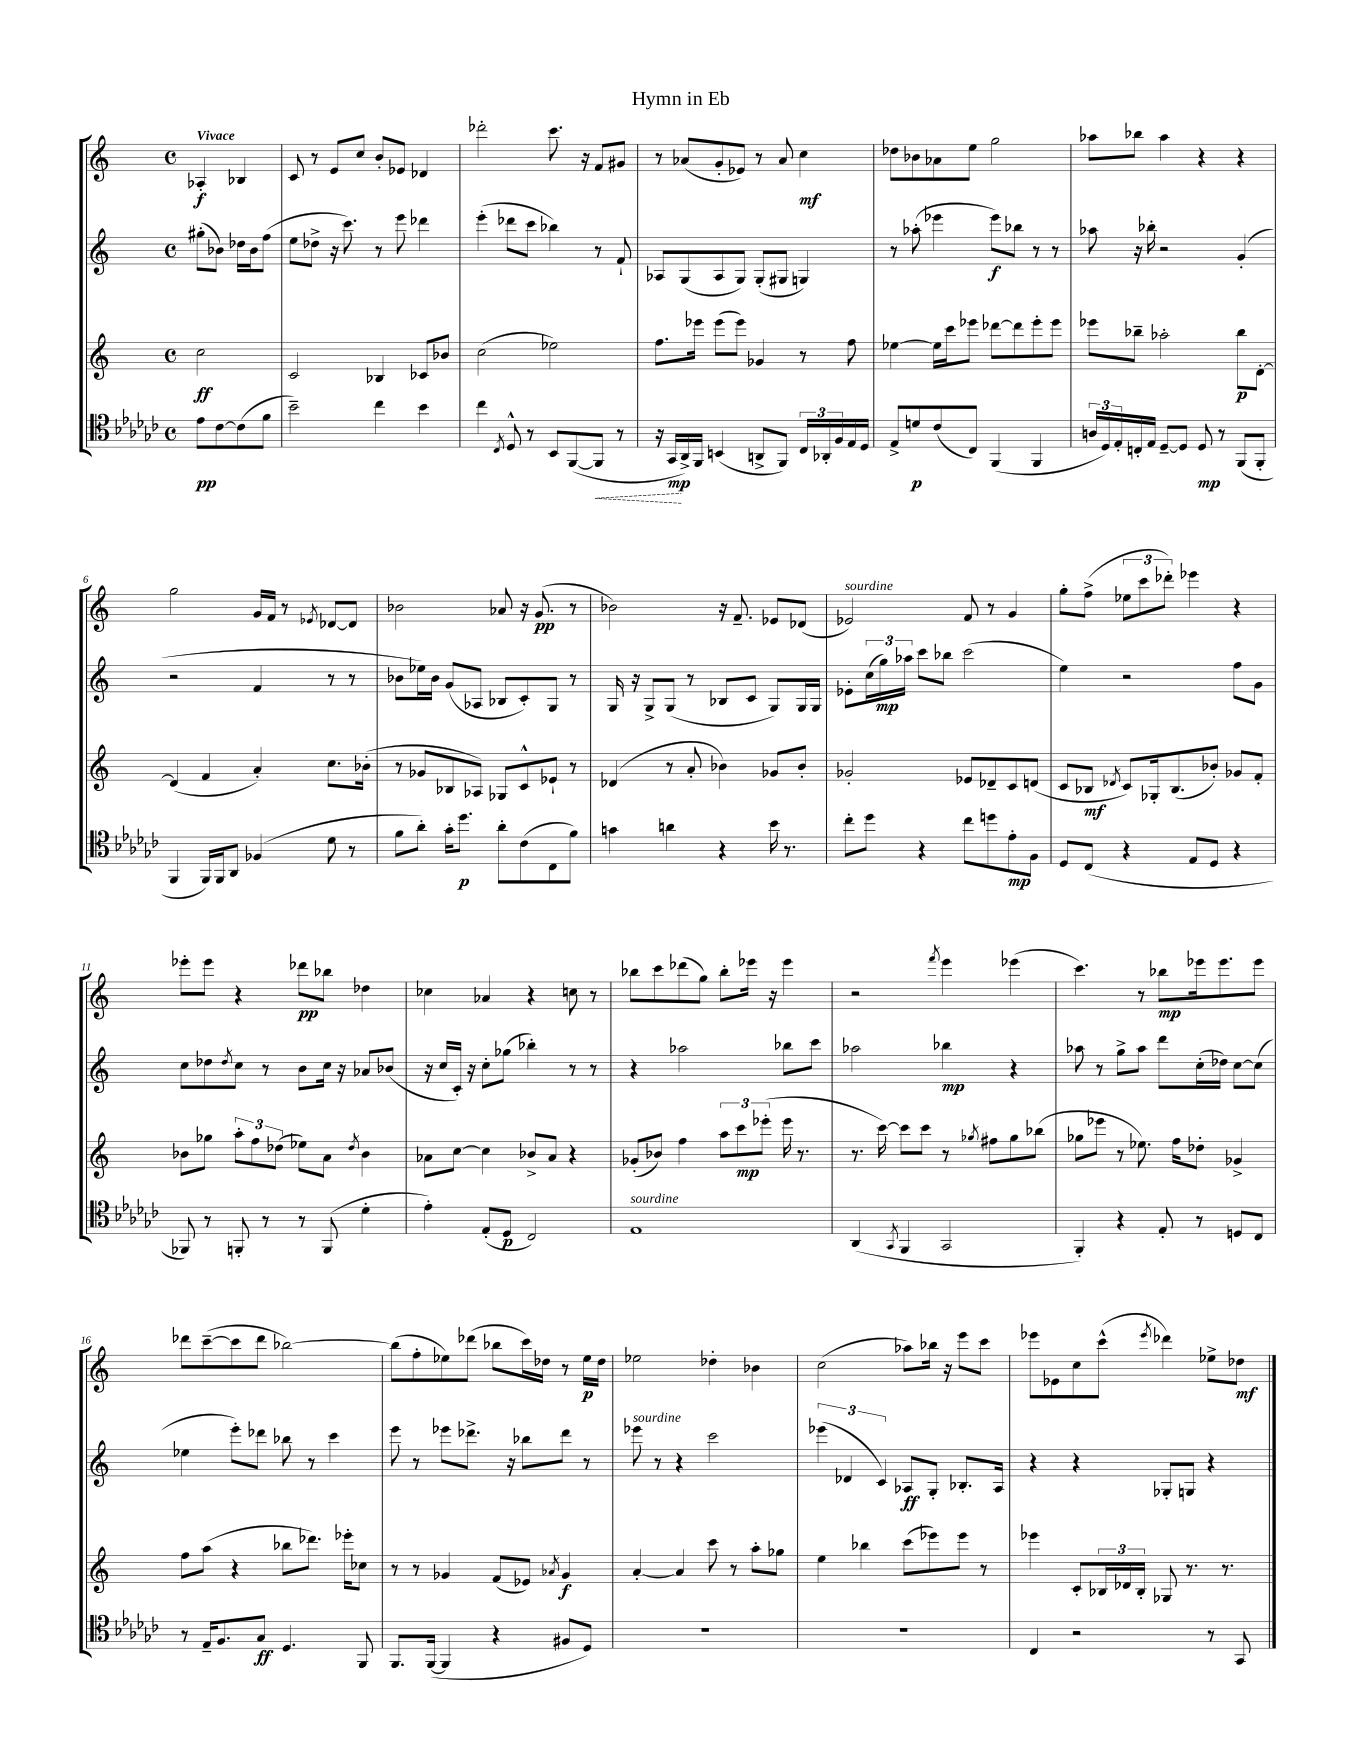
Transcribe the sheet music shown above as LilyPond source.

\header { title = "Hymn in Eb" }
<<
\new StaffGroup <<
\new Staff = "s0" {
    \clef treble \key c \major \defaultTimeSignature \time 4/4 \partial 2 \tempo "Vivace"
    aes4-.\f bes4 |
    c'8 r8 e'8 c''8 b'8-. ees'8 des'4 |
    des'''2-. c'''8. r16 f'8 gis'8 |
    r8 aes'8( g'8-. ees'8) r8 aes'8 c''4\mf |
    des''8 bes'8 aes'8 e''8 g''2 |
    aes''8 bes''8 aes''4 r4 r4 |
    g''2 g'16 f'16 r8 \acciaccatura { ees'8 } des'8~ des'8 |
    bes'2 aes'8 r16 g'8.\pp( r8 |
    bes'2) r16 f'8.-- ees'8 des'8( |
    ees'2^\markup { \italic "sourdine" }) f'8 r8 g'4 |
    g''8-. f''8->( \tuplet 3/2 { ees''8 c'''8 des'''8-.) } ees'''4 r4 |
    ees'''8-. ees'''8 r4 des'''8\pp bes''8 des''4 |
    ces''4 aes'4 r4 c''8 r8 |
    bes''8 c'''8 des'''8( g''8) bes''8-. ees'''16 r16 ees'''4 |
    r2 \acciaccatura { f'''8 } e'''4 ees'''4( |
    c'''4.) r8 bes''8\mp ees'''16 ees'''8. ees'''8 |
    des'''8 c'''8~--( c'''8 des'''8 bes''2~) |
    bes''8( f''8-. ees''8) des'''8( bes''8 c'''16) des''16 r8 ees''16\p des''16 |
    ees''2 des''4-. bes'4 |
    c''2( aes''8) bes''16 r16 e'''8 c'''8 |
    ees'''8 ees'8 c''8 c'''8-^( \acciaccatura { ees'''8 } des'''4) ees''8-> des''8\mf \bar "|." |
}
\new Staff = "s1" {
    \clef treble \key c \major \defaultTimeSignature \time 4/4 \partial 2
    gis''8-.( bes'8) des''16 bes'16 f''8( |
    e''8 des''8-> r16 c'''8.) r8 e'''8 des'''4 |
    e'''4-.( des'''8 c'''8 bes''4) r8 f'8-! |
    aes8 g8( aes8 g8) g8-.( gis8 g4) |
    r8 aes''8-.( ees'''4 ees'''8\f) bes''8 r8 r8 |
    aes''8 r16 bes''16-. r2 g'4-.( |
    r2 f'4 r8 r8 |
    bes'8 ees''16) bes'16 g'8( aes8 bes8 c'8-.) g8 r8 |
    g16 r16 g8-> g8( r8 bes8 c'8 g8) g16 g16 |
    ees'8-. \tuplet 3/2 { c''16( g''16\mp) aes''16 } c'''8 bes''8 c'''2( |
    e''4) r2 f''8 g'8 |
    c''8 des''8 \acciaccatura { des''8 } c''8 r8 b'8 c''16 r16 aes'8 bes'8( |
    r16 c''16 c'16-.) r16 c''8-. ges''8( bes''4-.) r8 r8 |
    r4 aes''2 bes''8 c'''8 |
    aes''2 bes''4\mp r4 |
    aes''8 r8 g''8-> aes''8 d'''8 c''16-.( des''16) c''8~ c''8( |
    ees''4 e'''8-.) des'''8 bes''8 r8 c'''4 |
    e'''8 r8 ees'''8 des'''8.-> r16 bes''8 des'''8 r8 |
    ees'''8^\markup { \italic "sourdine" } r8 r4 c'''2 |
    \tuplet 3/2 { ees'''4( des'4 c'4) } aes8\ff g8-. bes8.-. aes16 |
    r4 r4 ges8-. g8 r4 \bar "|." |
}
\new Staff = "s2" {
    \clef treble \key c \major \defaultTimeSignature \time 4/4 \partial 2
    c''2\ff |
    c'2 bes4 ces'8 bes'8 |
    c''2( ees''2) |
    f''8. ees'''16 ees'''8( ees'''8) ges'4 r8 f''8 |
    ees''4~ ees''16 c'''16 ees'''8 des'''8~ des'''8 ees'''8-. ees'''8 |
    ees'''8 bes''8-- aes''2-. bes''8\p d'8~-. |
    d'4( f'4 a'4-.) c''8. bes'16-.( |
    r8 ges'8 bes8 aes8) ges8 c'8-^ ees'8-! r8 |
    des'4( r8 a'8-. bes'4) ges'8 bes'8-. |
    ges'2-. ees'8 des'8-- c'8 d'8( |
    c'8 bes8\mf \acciaccatura { des'8 } c'8) ges16-. bes8.( bes'8-.) ges'8 f'8-. |
    bes'8 ges''8 \tuplet 3/2 { a''8-. f''8 des''8( } ees''8) a'8 \acciaccatura { des''8 } bes'4 |
    aes'8 c''8~ c''4 bes'8-> aes'8 r4 |
    ges'8-.( bes'8) f''4 \tuplet 3/2 { a''8 c'''8\mp ees'''8-.( } ees'''16 r8. |
    r8. c'''16~) c'''8 c'''8 r8 \acciaccatura { ges''8 } fis''8 ges''8 bes''8( |
    ges''8 ees'''8 r8 ees''8.) f''16 des''8-. ges'4-> |
    f''8 a''8( r4 bes''8 des'''8.) ees'''16-. ces''8 |
    r8 r8 ges'4 f'8( ees'8) \acciaccatura { aes'8 } ges'4\f |
    a'4~-. a'4 c'''8 r8 a''8-. ges''8 |
    e''4 bes''4 c'''8( ees'''8) ees'''8 r8 |
    ees'''4 c'8-. \tuplet 3/2 { bes16 des'16 bes16-. } ges8 r8. r8. \bar "|." |
}
\new Staff = "s3" {
    \clef tenor \key ges \major \defaultTimeSignature \time 4/4 \partial 2
    ees'8\pp ces'8~ ces'8( f'8 |
    bes'2--) ces''4 bes'4 |
    ces''4 \acciaccatura { ces8 } des8-^ r8 bes,8 f,8~( \once \override Hairpin.style = #'dashed-line f,8\< r8 |
    r16 ges,16\mp\! aes,16->) f,16 b,4( a,8-> f,8) \tuplet 3/2 { ces16 aes,16-. f16 } ees16 des16 |
    ees8-> d'8\p ces'8( ces8) f,4( f,4 |
    \tuplet 3/2 { a16 des16) ees16-. } c16-. ees16 des8~-- des8 des8\mp r8 f,8( f,8-. |
    f,4 f,16) f,16 aes,8 fes4( des'8 r8 |
    f'8 aes'8-.) ges'16-. des''8.\p aes'8-. ces'8( ces8 f'8) |
    g'4 a'4 r4 bes'16 r8. |
    ces''8-. des''8 r4 ces''8 d''8 ees'8-.\mp f8 |
    des8 ces8( r4 ees8 des8 r4 |
    fes,8) r8 f,8-. r8 r8 f,8( des'4-. |
    ees'4-.) ees8-.( des8\p ces2) |
    ees1^\markup { \italic "sourdine" } |
    aes,4( \acciaccatura { ges,8 } f,4 ges,2 |
    f,4-.) r4 ees8-. r8 d8 ces8 |
    r8 ees16-- f8. ges8\ff des4. f,8 |
    f,8. f,16~( f,4 r4 fis8 des8) |
    R1 |
    R1 |
    ces4 r2 r8 ges,8 \bar "|." |
}
>>
>>
